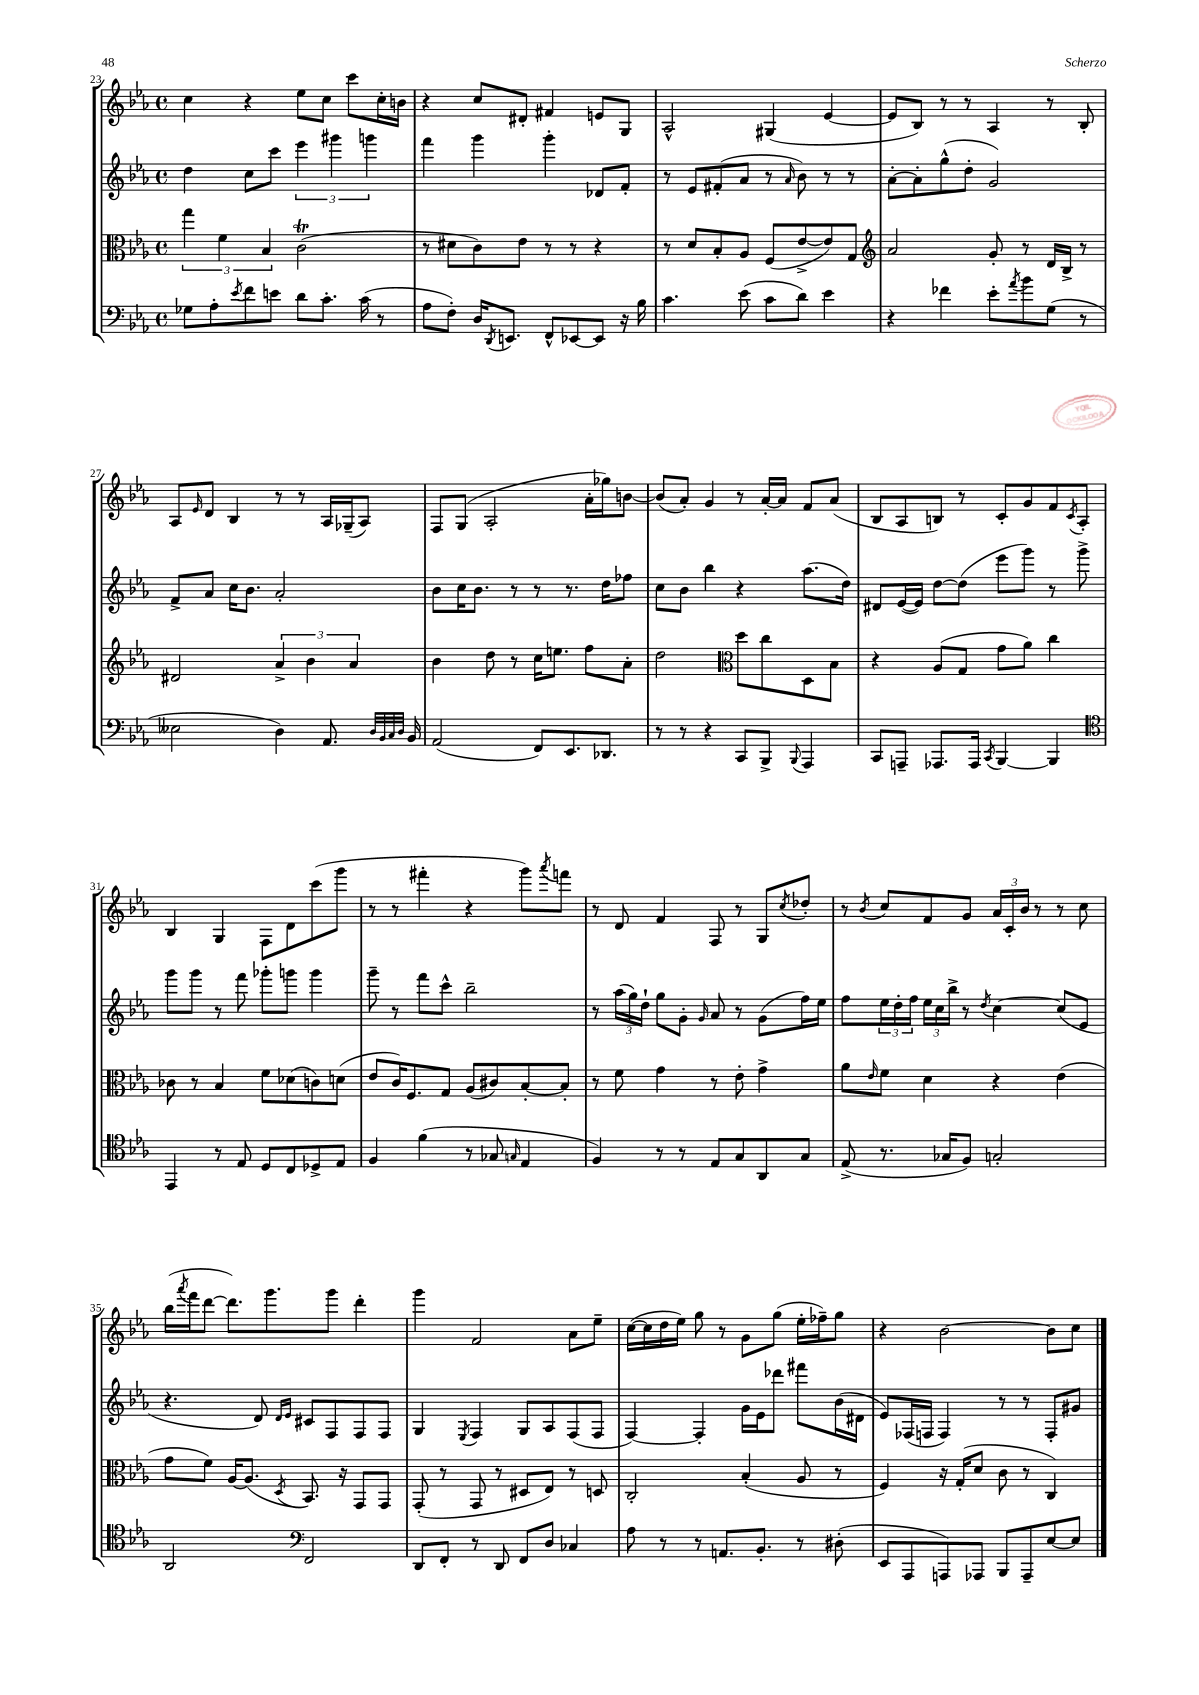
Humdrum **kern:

**kern	**kern	**kern	**kern
*part4	*part3	*part2	*part1
*staff4	*staff3	*staff2	*staff1
*clefF4	*clefC3	*clefG2	*clefG2
*k[b-e-a-]	*k[b-e-a-]	*k[b-e-a-]	*k[b-e-a-]
*M4/4	*M4/4	*M4/4	*M4/4
*met(c)	*met(c)	*met(c)	*met(c)
=23	=23	=23	=23
8G-X\L	6gg\	4dd\	4cc\
8A-'\	.	.	.
.	6f\	.	.
8qe-/	.	.	.
8f\	.	8cc\L	4r
.	6B-/	.	.
8en\J	.	8ccc\J	.
8d\L	(2cT\	6eee-\	8ee-\L
8.c'\J	.	.	8cc\J
.	.	6ggg#X\	.
.	.	.	8ccc\L
(16c\	.	.	.
.	.	6gggn\	.
8r	.	.	16cc'\L
.	.	.	16bn\JJ
=24	=24	=24	=24
8A-\L	8r	4fff\	4r
8F'\J)	8d#X\L	.	.
16D/KL	8c\)	4ggg\	8cc/L
8qDD/	.	.	.
8.EEn/J	.	.	.
.	8e-\J	.	8d#X'/J
8FF^^/L	8r	4ggg'\	4f#X/
[8EE-X/	8r	.	.
8EE-/J]	4r	8d-X/L	8en/L
16r	.	8f'/J	8G/J
16B-\	.	.	.
=25	=25	=25	=25
4.c\	8r	8r	2A-^^/
.	8d/L	8e-/L	.
.	8B-'/	(8f#X'/	.
(8e-\	8A-/J	8a-/J	.
8c\L	(8F/L	8r	(4G#X/
.	.	16qqa-/	.
8d\J)	[8e-^/	8b-\)	.
4e-\	8e-/])	8r	[4e-/
.	8G/J	8r	.
=26	=26	=26	=26
*	*clefG2	*	*
4r	2a-/	[8a-'\L	8e-/L]
.	.	8a-'\]	8B-/J)
4f-X\	.	(8gg^^\	8r
.	.	8dd'\J	8r
8e-'\L	8g'/	2g/)	4A-/
8qa-/	.	.	.
8b-\	8r	.	.
(8G\J	16d/LL	.	8r
.	16B-^/JJ	.	.
8r	8r	.	8B-'/
!!LO:LB:g=z
=27	=27	=27	=27
2E--X\	2d#X/	8f^/L	8A-/L
.	.	.	16qqe-/
.	.	8a-/J	8d/J
.	.	16cc\KL	4B-/
.	.	8.b-\J	.
4D\)	6a-^/	2a-'/	8r
.	.	.	8r
.	6b-\	.	.
8.AA-/	.	.	16A-/LL
.	.	.	(16G-X~/J
.	6a-/	.	.
.	.	.	8A-/J)
32qqD/LLL	.	.	.
32qqBB-/	.	.	.
32qqC/	.	.	.
32qqD/JJJ	.	.	.
16BB-/	.	.	.
=28	=28	=28	=28
(2AA-/	4b-\	8b-\L	8F/L
.	.	16cc\K	(8G/J
.	.	8.b-\J	.
.	8dd\	.	2A-'/
.	8r	8r	.
8FF/L)	16cc\KL	8r	.
.	8.een\J	.	.
8.EE-/	.	8.r	.
.	8ff\L	.	16a-'\LL
8.DD-X/J	.	16dd\KL	16gg-X\J)
.	8a-'\J	8ff-X\J	[8bn\J
=29	=29	=29	=29
8r	2dd\	8cc\L	(8b/L]
8r	.	8b-\J	8a-'/J)
4r	.	4bb-\	4g/
*	*clefC3	*	*
8CC/L	8dd\L	4r	8r
8BBB-^/J	8cc\	.	[16a-'/LL
.	.	.	16a-/JJ]
8qqBBB-/	.	.	.
4AAA-/	8D\	(8.aa-\L	8f/L
.	8B-\J	.	(8a-/J
.	.	16dd\Jk)	.
=30	=30	=30	=30
8CC/L	4r	8d#X/L	8B-/L
8AAAn~/J	.	([16e-/L	8A-/
.	.	16e-/JJ])	.
8.AAA-X/L	(8A-/L	[8dd\L	8Bn/J)
.	8G/J	(8dd\J]	8r
16AAA-/Jk	.	.	.
8qCC/	.	.	.
[4BBB-/	8g\L	8eee-\L	8c'/L
.	8a-\J)	8ggg\J)	8g/
4BBB-/]	4cc\	8r	8f/
.	.	.	8qc/
.	.	8ggg^\	8A-'/J
!!LO:LB:g=z
=31	=31	=31	=31
*clefC4	*	*	*
4EE-/	8c-X\	8ggg\L	4B-/
.	8r	8ggg\J	.
8r	4B-/	8r	4G/
8E-/	.	8fff\	.
8D/L	8f\L	8ggg-X'\L	8F\L
8C/	(8d-X\	8gggn\J	8d\
8D-X^/	8cn\)	4ggg\	(8ccc\
8E-/J	(8dn\J	.	8ggg\J
=32	=32	=32	=32
4F/	8e-/L	8ggg~\	8r
.	16c/K)	8r	8r
.	8.F/	.	.
(4f\	.	8fff\L	4fff#X'\
.	8G/J	8ccc^^\J	.
8r	(8A-/L	2bb-~\	4r
8G-X/	8c#X/)	.	.
16qqGn/	.	.	.
4E-/	[8B-'/	.	8ggg\L)
.	.	.	8qaaa-/
.	8B-'/J]	.	8fffn\J
=33	=33	=33	=33
4F/)	8r	8r	8r
.	8f\	(24aa-\LL	8d/
.	.	24gg\)	.
.	.	24dd`\JJ	.
8r	4g\	8gg\L	4f/
8r	.	8g'\J	.
.	.	16qqg/	.
8E-/L	8r	8a-/	8F/
8G/	8e-'\	8r	8r
8AA-/	4g^\	(8g\L	8G/L
.	.	.	8qcc/
8G/J	.	16ff\L)	8dd-X'/J
.	.	16ee-\JJ	.
=34	=34	=34	=34
(8E-^/	8a-\L	8ff\L	8r
.	16qqe-/	.	8qb-/
8.r	8f\J	24ee-\L	8cc/L
.	.	24dd'\	.
.	.	24ff\JJ	.
.	4d\	24ee-\LL	8f/
.	.	24cc\	.
16G-X/KL	.	.	.
.	.	24bb-^\JJ	.
8F/J)	.	8r	8g/J
.	.	8qdd/	.
2Gn'/	4r	[4cc\	24a-/LL
.	.	.	24c'/
.	.	.	24b-/JJ
.	.	.	8r
.	(4e-\	(8cc/L]	8r
.	.	8e-/J	8cc\
!!LO:LB:g=z
=35	=35	=35	=35
2AA-/	8g\L	4.r	(16bb-\LL
.	.	.	8qaaa-/
.	.	.	16fff\J
.	8f\J)	.	[8ddd\J
.	[16A-/KL	.	8.ddd\L])
.	(8.A-/J]	.	.
.	.	8d/)	.
.	.	.	8.ggg\
*clefF4	*	*	*
.	.	16qqd/LL	.
.	8qD/	16qqe-/JJ	.
2FF/	8.BB-/)	8c#X/L	.
.	.	8F/	8ggg\J
.	16r	.	.
.	8GG/L	8F/	4ddd'\
.	8GG/J	8F/J	.
=36	=36	=36	=36
8DD/L	(8GG'/	4G/	4ggg\
8FF'/J	8r	.	.
.	.	8qE-/	.
8r	8GG/	4F/	2f/
8DD/	8r	.	.
8FF/L	8D#X/L	8G/L	.
8D/J	8E-/J)	8A-/	.
4C-X/	8r	(8F/	8a-\L
.	8Dn/	8F/J	8ee-~\J
=37	=37	=37	=37
8A-\	2C'/	[4F/)	([16cc\LL
.	.	.	16cc\]
8r	.	.	16dd\
.	.	.	16ee-\JJ)
8r	.	4F'/]	8gg\
8.AAn/L	.	.	8r
.	(4B-'/	16g\LL	8g\L
8.BB-'/J	.	16e-\J	.
.	.	8ddd-X\J	(8gg\J
8r	8A-/	8fff#X\L	16ee-'\LL
.	.	.	16ff-X~\J)
(8D#X'\	8r	(16b-\L	8gg\J
.	.	16d#X\JJ	.
=38	=38	=38	=38
8EE-/L	4F/)	8e-/L)	4r
8AAA-/	.	(16F-X/L	.
.	.	16Fn/JJ	.
8AAAn/)	16r	4F/)	[2b-\
.	(16G'/KL	.	.
8AAA-X/J	8d/J	.	.
8BBB-/L	8c\	8r	.
8AAA-~/	8r	8r	.
[8E-/	4C/)	8F'/L	8b-\L]
8E-/J]	.	8g#X/J	8cc\J
==	==	==	==
*-	*-	*-	*-
